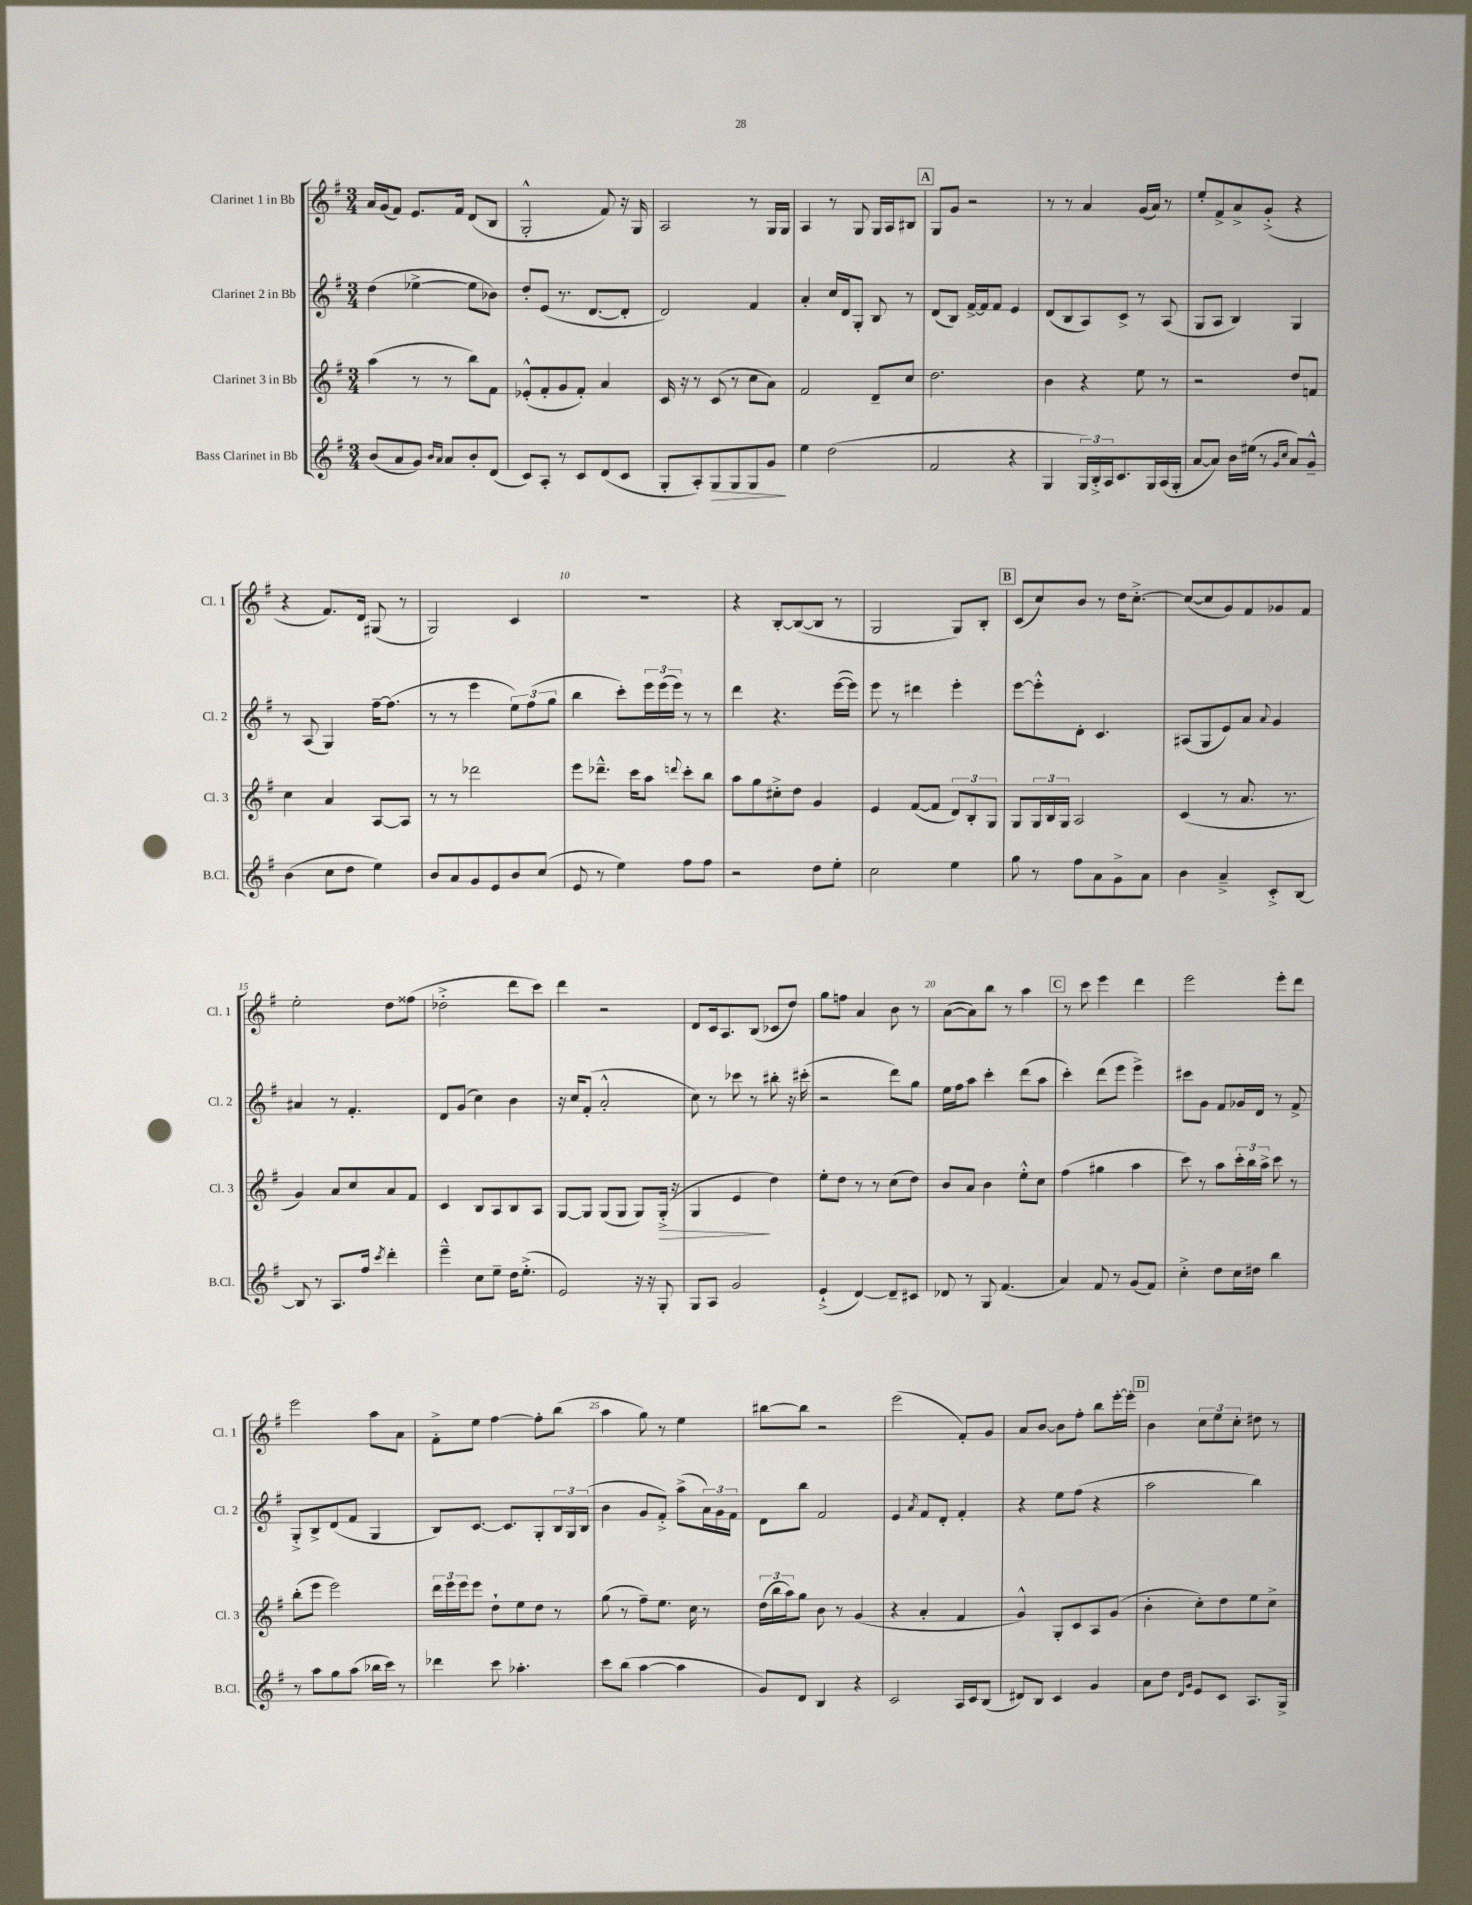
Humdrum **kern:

**kern	**dynam	**kern	**dynam	**kern	**kern
*part4	*part4	*part3	*part3	*part2	*part1
*staff4	*staff4	*staff3	*staff3	*staff2	*staff1
*I"Bass Clarinet in Bb	*	*I"Clarinet 3 in Bb	*	*I"Clarinet 2 in Bb	*I"Clarinet 1 in Bb
*I'B.Cl.	*	*I'Cl. 3	*	*I'Cl. 2	*I'Cl. 1
*clefG2	*	*clefG2	*	*clefG2	*clefG2
*k[f#]	*	*k[f#]	*	*k[f#]	*k[f#]
*M3/4	*	*M3/4	*	*M3/4	*M3/4
=1	=1	=1	=1	=1	=1
(8b/L	.	(4aa\	.	(4dd\	16a/LL
.	.	.	.	.	(16g/J
8a/	.	.	.	.	8f#/J)
8g/J)	.	8r	.	[4ee-X^\	8.e/L
16qqb/LL	.	.	.	.	.
16qqa/JJ	.	.	.	.	.
8a/L	.	8r	.	.	.
.	.	.	.	.	16f#/Jk
8b'/	.	8bb\L)	.	8ee-\L]	(8d/L
(8d/J	.	8f#\J	.	8b-X\J)	8B/J
=2	=2	=2	=2	=2	=2
8c/L)	.	(8e-X'^^/L	.	8dd'/L	2G'^^/
8A'/J	.	8f#'/	.	(8e/J	.
8r	.	8g/	.	8.r	.
8c/L	.	8f#'/J)	.	.	.
.	.	.	.	[8.d/L	.
(8d/	.	4a/	.	.	8f#/)
8c/J	.	.	.	8d'/J]	16r
.	.	.	.	.	16G/
=3	=3	=3	=3	=3	=3
8G'/L	.	16c/	.	2d/)	2A/
.	.	16r	.	.	.
8A'/)	.	8r	.	.	.
!	!LO:HP:b	!	!	!	!
8G/	>	(8c/	.	.	.
8G/	.	8r	.	.	.
8G/	.	8cc\L	.	4f#/	8r
8g/J	.	8a\J)	.	.	16G/LL
.	.	.	.	.	16G/JJ
.	]	.	.	.	.
=4	=4	=4	=4	=4	=4
4ee\	.	2f#/	.	4a'/	4A/
(2dd\	.	.	.	16cc/LL	8r
.	.	.	.	16d/J	.
.	.	.	.	8G'/J	8G/
.	.	8d~/L	.	8B/	16G/LL
.	.	.	.	.	16A/J
.	.	8cc/J	.	8r	8B#X/J
!!LO:REH:place=s1:t=A
=5	=5	=5	=5	=5	=5
2f#/	.	2.dd\	.	(8d/L	8G/L
.	.	.	.	8B/J)	8g/J
.	.	.	.	[16f#^/LL	2r
.	.	.	.	16f#/J]	.
.	.	.	.	8f#/J	.
4r	.	.	.	4e/	.
=6	=6	=6	=6	=6	=6
4G/	.	4b\	.	(8d/L	8r
.	.	.	.	8B/	8r
24G/LL)	.	4r	.	8A/)	4a/
24B'^/	.	.	.	.	.
24A/J	.	.	.	.	.
8.c/	.	.	.	8c^/J	.
.	.	8ee\	.	8r	(16g/LL
16G/L	.	.	.	.	16a/JJ)
(16A/	.	8r	.	(8A/	8r
16G'/JJ	.	.	.	.	.
=7	=7	=7	=7	=7	=7
[8a/L	.	2r	.	8G/L	8ee'/L
8a/J])	.	.	.	8A/J	8f#^/
16b\LL	.	.	.	4B/)	8a^/
(16ee#X\JJ	.	.	.	.	.
8r	.	.	.	.	(8g'^/J
16qqg/LL	.	.	.	.	.
16qqcc/JJ	.	.	.	.	.
8a/L)	.	8dd/L	.	4G/	4r
8g~^^/J	.	8fn/J	.	.	.
!!LO:LB:g=z
=8	=8	=8	=8	=8	=8
(4b\	.	4cc\	.	8r	4r
.	.	.	.	(8A/	.
8cc\L	.	4a/	.	4G/)	8.f#/L)
8dd\J	.	.	.	.	.
.	.	.	.	.	16d/Jk
4ee\)	.	[8A/L	.	[16ff#~\KL	(8G#X/
.	.	.	.	(8.ff#\J]	.
.	.	8A/J]	.	.	8r
=9	=9	=9	=9	=9	=9
8b/L	.	8r	.	8r	2G/)
8a/	.	8r	.	8r	.
8g/	.	2ddd-X\	.	4eee\	.
8e/	.	.	.	.	.
8b/	.	.	.	12ee\L)	4c/
.	.	.	.	(12ff#\	.
(8cc/J	.	.	.	.	.
.	.	.	.	12gg\J	.
=10	=10	=10	=10	=10	=10
8e/	.	8eee\L	.	4bb\	2.r
8r	.	8.ddd-X~^^\J	.	.	.
4ee\)	.	.	.	8ccc'\L)	.
.	.	16ccc\KL	.	.	.
.	.	8aa\J	.	24eee\L	.
.	.	.	.	(24eee\	.
.	.	.	.	24eee\JJ)	.
.	.	8qqdddn/	.	.	.
8ff#\L	.	8ccc'\L	.	8r	.
8ff#\J	.	8bb\J	.	8r	.
=11	=11	=11	=11	=11	=11
2r	.	8aa\L	.	4ddd\	4r
.	.	8gg\	.	.	.
.	.	8cc#X'^\	.	4.r	[8B'/L
.	.	8dd\J	.	.	(8B/_
8dd\L	.	4g/	.	.	8B/J]
8ee'\J	.	.	.	([16eee\LL	8r
.	.	.	.	16eee\JJ])	.
=12	=12	=12	=12	=12	=12
2cc\	.	4e/	.	8eee\	2G/
.	.	.	.	8r	.
.	.	([8f#/L	.	4ddd#X\	.
.	.	8f#/J]	.	.	.
4ee\	.	12d/L)	.	4eee'\	8G/L)
.	.	12B'/	.	.	.
.	.	.	.	.	8B'/J
.	.	12G/J	.	.	.
!!LO:REH:place=s1:t=B
=13	=13	=13	=13	=13	=13
8gg\	.	8G/L	.	[8eee\L	(8c/L
8r	.	24G/L	.	8eee'^^\]	8cc/)
.	.	24B/	.	.	.
.	.	24G/JJ	.	.	.
8ff#\L	.	2A/	.	8d'\J	8b/J
8a\	.	.	.	4.c/	8r
8g^\	.	.	.	.	16dd\KL
.	.	.	.	.	[8.cc'^\J
8a\J	.	.	.	.	.
=14	=14	=14	=14	=14	=14
4b\	.	(4c/	.	(8A#X/L	(8cc/L_
.	.	.	.	8G/	8cc/]
4a~^/	.	8r	.	8e/)	8g/)
.	.	8.a/	.	8a/J	8f#/
.	.	.	.	8qqa/	.
8c'^/L	.	.	.	4g/	8g-X/
.	.	8.r	.	.	.
[8B/J	.	.	.	.	8f#/J
!!LO:LB:g=z
=15	=15	=15	=15	=15	=15
8B/]	.	4g/)	.	4a#X/	2ee'\
8r	.	.	.	.	.
8.A/L	.	8a/L	.	8r	.
.	.	8cc/	.	4.f#'/	.
16ff#/Jk	.	.	.	.	.
8qccc/	.	.	.	.	.
4ddd'\	.	8a/	.	.	8dd\L
.	.	8f#/J	.	.	(8ff##X\J
=16	=16	=16	=16	=16	=16
4eee~^^\	.	4c/	.	8d/L	2dd-X'^\
.	.	.	.	(8g/J	.
8cc\L	.	8B/L	.	4cc\)	.
8ee~\J	.	8A/	.	.	.
16dd\KL	.	8B/	.	4b\	8ddd\L
(8.ee'^\J	.	.	.	.	.
.	.	8A/J	.	.	8ccc\J)
=17	=17	=17	=17	=17	=17
2e/)	.	[8G/L	.	16r	4ddd\
.	.	.	.	16cc/KL	.
.	.	8G/J]	.	(8f#'/J	.
.	.	(8G/L	.	2a'^^/	2r
.	.	8G/J	.	.	.
16r	.	8G/L)	.	.	.
16r	.	.	.	.	.
!	!	!	!LO:HP:b	!	!
8G'/	.	(16G'^/Jk	>	.	.
.	.	16r	.	.	.
=18	=18	=18	=18	=18	=18
8G/L	.	4G/	.	8cc\)	8d/L
8A/J	.	.	.	8r	16c/k
.	.	.	.	.	8.A/
2g/	.	4e/	.	8ccc-X\	.
.	.	.	.	8r	(8B/J
.	.	4dd\)	]	8bb#X'\	8c-X/L
.	.	.	.	16r	8dd/J)
.	.	.	.	(16ccc#X'\	.
=19	=19	=19	=19	=19	=19
(4e`^/	.	8ee'\L	.	2r	8gg\L
.	.	8dd\J	.	.	8ffn\J
[4d/)	.	8r	.	.	4a/
.	.	8r	.	.	.
8d~/L]	.	(8cc\L	.	8ddd\L)	8b\
8c#X/J	.	8dd\J)	.	8gg\J	8r
=20	=20	=20	=20	=20	=20
8d-X/	.	8b/L	.	16ee\LL	([8a\L
.	.	.	.	16ff#\J	.
8r	.	8a/J	.	8aa\J	8a\])
8G/	.	4b\	.	4ccc'\	8bb\J
(4.f#/	.	.	.	.	8r
.	.	8ee'^^\L	.	(8ddd\L	4aa\
.	.	8cc\J	.	8aa\J	.
!!LO:REH:place=s1:t=C
=21	=21	=21	=21	=21	=21
4a/)	.	(4ff#\	.	4ccc'\)	8r
.	.	.	.	.	8ccc\
8f#/	.	4gg#X\	.	(8ddd\L	4eee\
8r	.	.	.	8eee\J	.
(8g/L	.	4aa\	.	4eee^\)	4ddd\
8f#/J)	.	.	.	.	.
=22	=22	=22	=22	=22	=22
4cc'^\	.	8ccc\)	.	8ccc#X\L	2eee\
.	.	8r	.	8g\J	.
8dd\L	.	8aa\L	.	8f#/L	.
16cc\L	.	24ccc'\L	.	16g-X/L	.
.	.	24bb\	.	.	.
16dd#X\JJ	.	.	.	16d/JJ	.
.	.	24aa^\JJ	.	.	.
4bb\	.	8ccc\	.	8r	8eee'\L
.	.	8r	.	8f#^/	8ddd\J
!!LO:LB:g=z
=23	=23	=23	=23	=23	=23
8r	.	(8bb'\L	.	8G'^/L	2eee\
8aa\L	.	8eee\J	.	8B^/	.
8gg\	.	2eee\)	.	(8d/	.
(8aa\J	.	.	.	8f#/J	.
16bb-X\LL	.	.	.	4G/	8aa\L
16ccc\JJ)	.	.	.	.	.
8r	.	.	.	.	8a\J
=24	=24	=24	=24	=24	=24
4ddd-X\	.	24ddd\LL	.	8B/L)	8f#'^\L
.	.	24eee\	.	.	.
.	.	24eee\J	.	.	.
.	.	8eee\J	.	[8.c/J	8ee\J
8ccc\	.	8dd`\L	.	.	[4ff#\
.	.	.	.	8.c/L]	.
4.aa-X'\	.	8ee\	.	.	.
.	.	8dd\J	.	8G'/	8ff#'\L]
.	.	8r	.	24B/L	(8bb\J
.	.	.	.	24G/	.
.	.	.	.	(24B/JJ	.
=25	=25	=25	=25	=25	=25
8ccc\L	.	(8gg\	.	4b\	4aa\
(8bb\J	.	8r	.	.	.
[4aa\	.	8ff#~\L)	.	8g/L	8gg\)
.	.	8.ee\J	.	8f#'^/J)	8r
4aa\]	.	.	.	(8aa^\L	4ee\
.	.	16cc\	.	.	.
.	.	8r	.	24a\L)	.
.	.	.	.	24g\	.
.	.	.	.	24f#\JJ	.
=26	=26	=26	=26	=26	=26
8g/L)	.	(24dd\LL	.	8d\L	[8bb#X\L
.	.	24bb\	.	.	.
.	.	24aa\J)	.	.	.
8d/J	.	8gg\J	.	8bb\J	8bb#\J]
4B/	.	8b\	.	2f#/	2r
.	.	8r	.	.	.
4r	.	(4g/	.	.	.
=27	=27	=27	=27	=27	=27
2c/	.	4r	.	4e/	(2eee\
.	.	.	.	8qa/	.
.	.	4a'/	.	8f#/L	.
.	.	.	.	8d'/J	.
16A/LL	.	4f#/	.	4f#'/	8f#'/L)
16c/J	.	.	.	.	.
(8B/J	.	.	.	.	8g/J
=28	=28	=28	=28	=28	=28
8d#X/L)	.	4g^^/)	.	4r	8a/L
8B/J	.	.	.	.	[8b/J
4c/	.	8G'/L	.	8ee\L	8b\L]
.	.	8c/	.	(8ff#\J	8ff#'\J
4g/	.	8A/	.	4r	8bb\L
.	.	(8g/J	.	.	[16eee'\L
.	.	.	.	.	16eee'\JJ]
!!LO:REH:place=s1:t=D
=29	=29	=29	=29	=29	=29
8a\L	.	4b'\	.	2aa\	4b\
8dd\J	.	.	.	.	.
16qqd/LL	.	.	.	.	.
16qqg/JJ	.	.	.	.	.
8e/L	.	8cc'\L)	.	.	12cc\L
.	.	.	.	.	12ee\
8c/J	.	8dd\	.	.	.
.	.	.	.	.	12cc'\J
8.A/L	.	8ee\	.	4bb\)	8dd#X\
.	.	8cc^\J	.	.	8r
16G^/Jk	.	.	.	.	.
==	==	==	==	==	==
*-	*-	*-	*-	*-	*-
